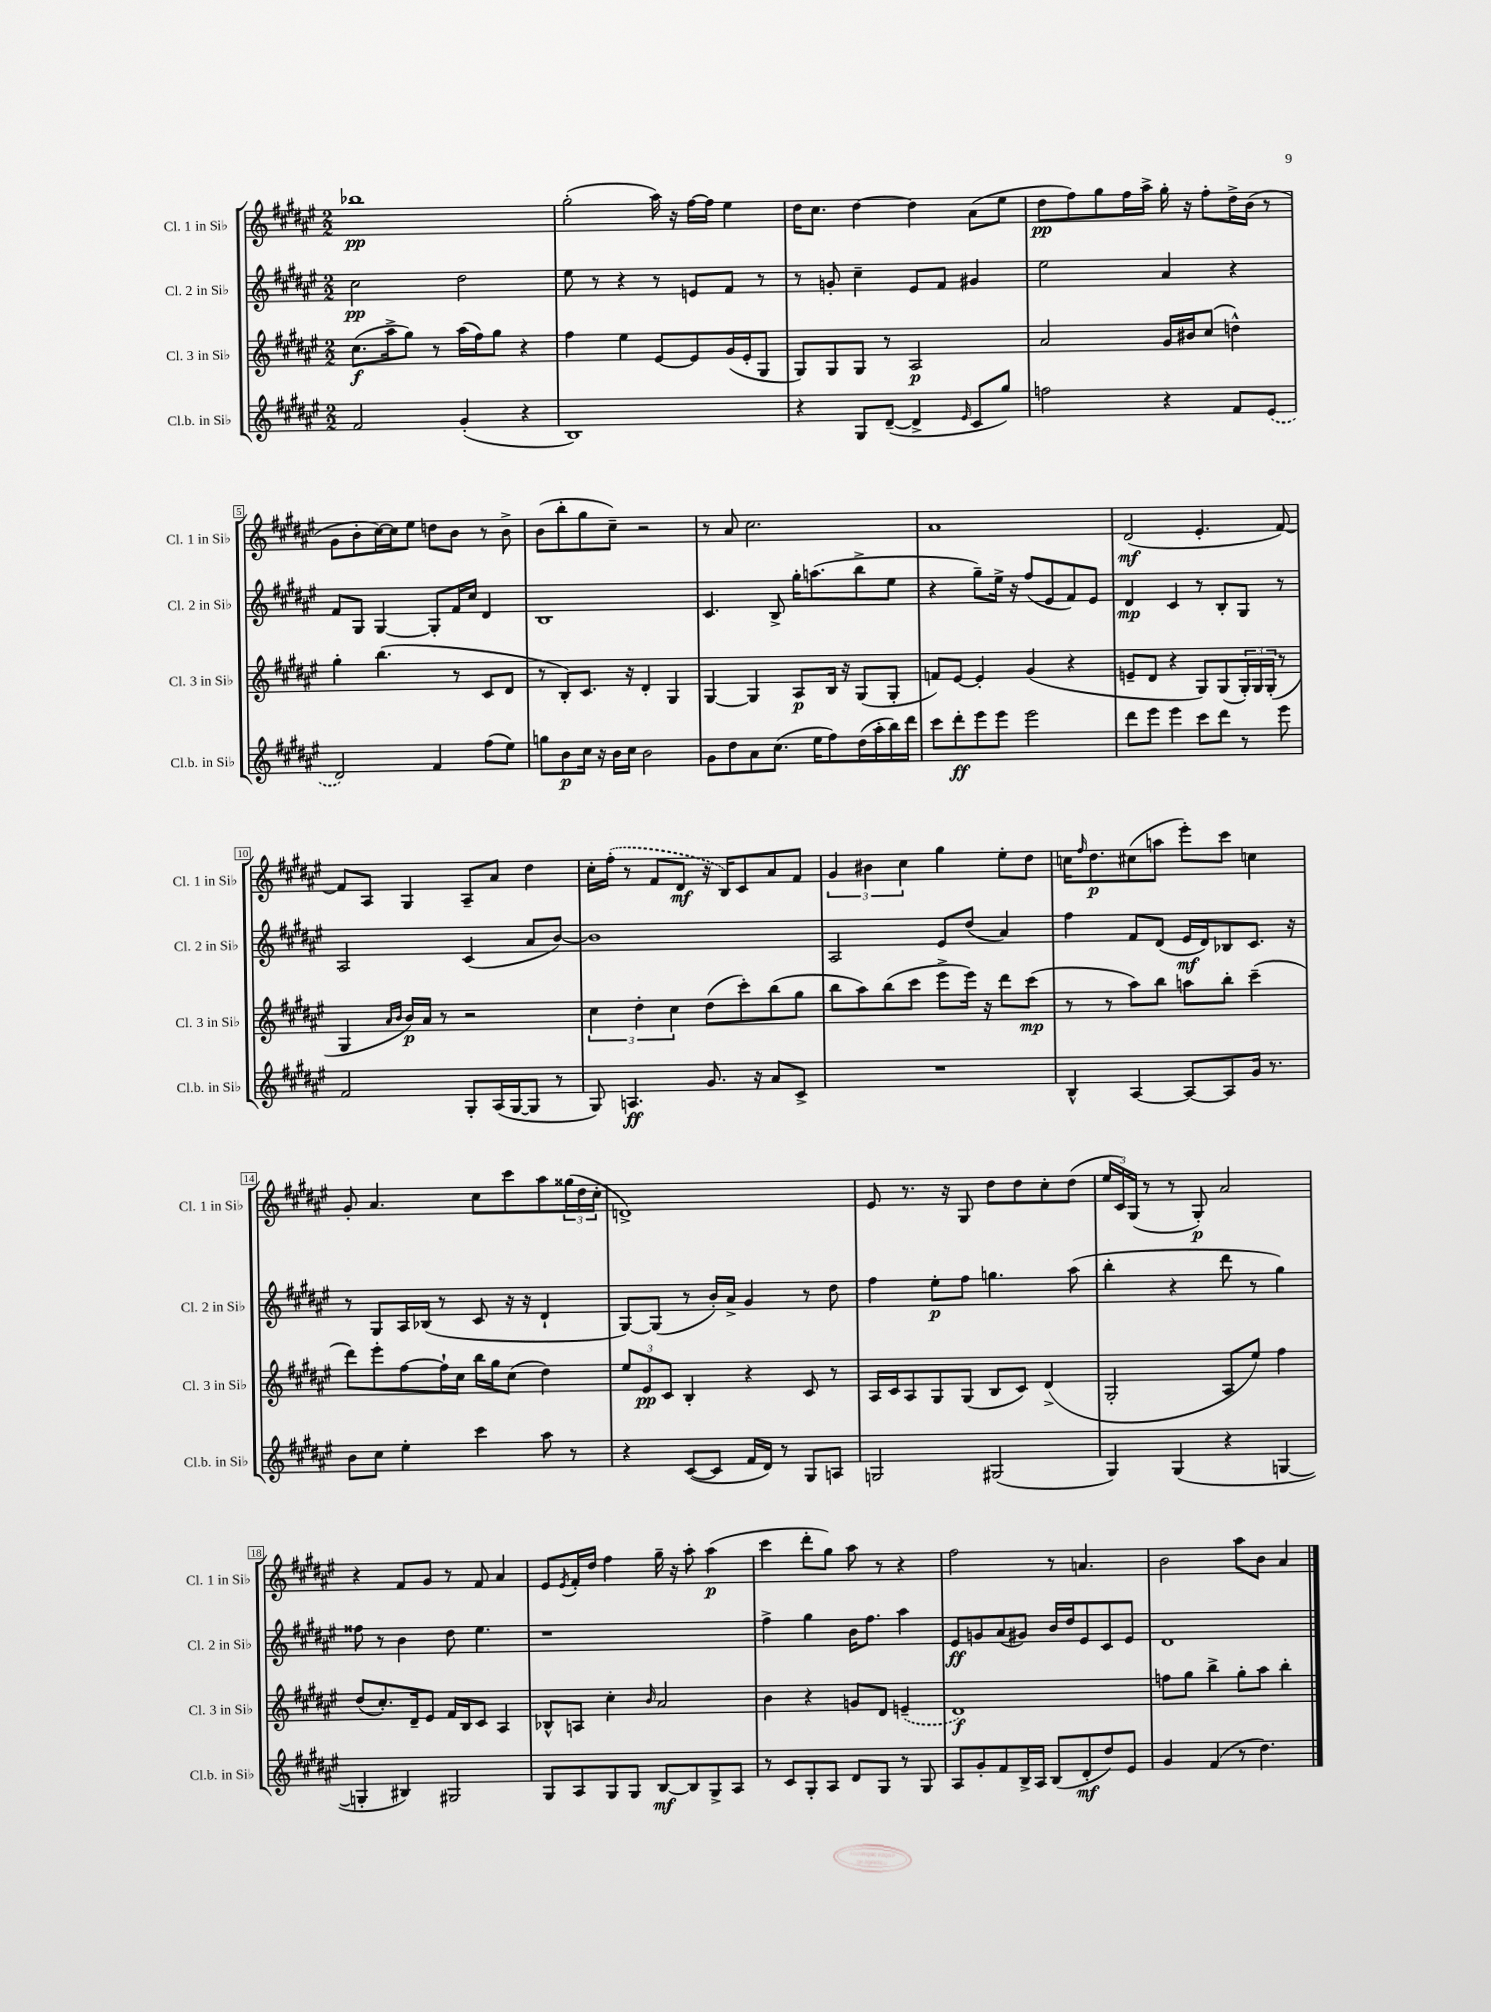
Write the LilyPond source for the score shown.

<<
\new StaffGroup <<
\new Staff = "s0" \with { instrumentName = "Cl. 1 in Sib" shortInstrumentName = "Cl. 1 in Sib" } {
    \clef treble \key fis \major \numericTimeSignature \time 2/2
    bes''1\pp |
    gis''2-.( ais''16) r16 fis''16~ fis''16 eis''4 |
    dis''16 cis''8. dis''4~ dis''4 ais'8( eis''8 |
    dis''8\pp fis''8) gis''8 fis''16 ais''16-> gis''16-. r16 fis''8-. dis''16-> b'16( r8 |
    gis'8 b'8-. cis''16~) cis''16 eis''8 d''8 b'8 r8 b'8-> |
    b'8( b''8-. gis''8 cis''8--) r2 |
    r8 ais'8 cis''2. |
    ais'1 |
    dis'2\mf( eis'4.-. fis'8~) |
    fis'8 ais8 gis4 ais8-- ais'8 dis''4 |
    cis''16-. \once \slurDashed fis''16-.( r8 fis'8 dis'8\mf r16 b16) cis'8 ais'8 fis'8 |
    \tuplet 3/2 { gis'4 bis'4 cis''4 } gis''4 eis''8-. dis''8 |
    c''16 \grace { fis''16 } dis''8.\p cis''8( a''8 eis'''8-.) cis'''8 c''4 |
    gis'8-. ais'4. cis''8 cis'''8 ais''8 \tuplet 3/2 { gisis''16( dis''16 cis''16-. } |
    d'1->) |
    eis'8 r8. r16 gis8 dis''8 dis''8 cis''8-. dis''8( |
    \tuplet 3/2 { eis''16 cis'16) gis16( } r8 r8 gis8-.\p) ais'2 |
    r4 fis'8 gis'8 r8 fis'8 ais'4 |
    eis'8 \acciaccatura { eis'8 } fis'16-. dis''16 fis''4 gis''16-- r16 ais''8-. ais''4\p( |
    cis'''4 dis'''8-. gis''8) ais''8 r8 r4 |
    fis''2 r8 a'4. |
    b'2 ais''8 b'8 ais'4 \bar "|." |
}
\new Staff = "s1" \with { instrumentName = "Cl. 2 in Sib" shortInstrumentName = "Cl. 2 in Sib" } {
    \clef treble \key fis \major \numericTimeSignature \time 2/2
    cis''2\pp dis''2 |
    eis''8 r8 r4 r8 e'8 fis'8 r8 |
    r8 g'8-. cis''4-- eis'8 fis'8 gis'4 |
    eis''2 ais'4 r4 |
    fis'8 gis8 gis4~ gis8-. fis'16 cis''16 dis'4 |
    b1 |
    cis'4. b8-> gis''16-. a''8.( b''8-> eis''8 |
    r4 gis''8--) eis''16-> r16 fis''8( eis'8 fis'8) eis'8 |
    dis'4\mp cis'4 r8 b8-. gis8 r8 |
    ais2 cis'4( ais'8 b'8~) |
    b'1 |
    ais2 eis'8 dis''8( ais'4) |
    fis''4 fis'8 dis'8( eis'16\mf dis'16) bes8 cis'8. r16 |
    r8 gis8 ais16 bes16( r8 cis'8 r16 r16 dis'4-! |
    gis8~) gis8( r8 b'16-.) ais'16-> gis'4 r8 dis''8 |
    fis''4 eis''8-.\p fis''8 g''4. ais''8( |
    b''4-. r4 dis'''8 r8 gis''4) |
    fisis''8 r8 b'4 dis''8 eis''4. |
    r1 |
    fis''4-> gis''4 b'16 fis''8. ais''4 |
    eis'8\ff g'8 ais'8( gis'8) b'16 dis''16 eis'8 cis'8 eis'8 |
    dis'1 \bar "|." |
}
\new Staff = "s2" \with { instrumentName = "Cl. 3 in Sib" shortInstrumentName = "Cl. 3 in Sib" } {
    \clef treble \key fis \major \numericTimeSignature \time 2/2
    cis''8.\f( ais''16-> gis''8) r8 ais''16( fis''16) gis''8 r4 |
    fis''4 eis''4 eis'8~ eis'8 gis'16( eis'16-. gis8 |
    gis8) gis8 gis8 r8 ais2\p |
    ais'2 gis'16 bis'16 cis''8( d''4-^) |
    gis''4-. b''4.( r8 cis'8 dis'8 |
    r8 b8-.) cis'8. r16 dis'4-. gis4 |
    gis4~ gis4 ais8\p b16 r16 gis8( gis8-. |
    f'8) eis'8~ eis'4-. gis'4( r4 |
    e'8-- dis'8 r4 gis8) gis8( \tuplet 3/2 { gis16-.) gis16 gis16-.( } r8 |
    gis4 \grace { ais'16 b'16 } b'16\p) ais'16 r8 r2 |
    \tuplet 3/2 { cis''4 dis''4-. cis''4 } dis''8( cis'''8-.) b''8( gis''8 |
    b''8 ais''8) b''8( cis'''8 eis'''8-> eis'''16) r16 dis'''8 cis'''8\mp( |
    r8 r8 ais''8) b''8 a''8 b''8-. cis'''4--( |
    dis'''8) eis'''8-. fis''8~ fis''16-! cis''16 b''16 gis''16 cis''8( dis''4) |
    \tuplet 3/2 { eis''8 eis'8\pp cis'8 } b4-. r4 cis'8 r8 |
    ais16 cis'16 ais8 gis8 gis8( b8 cis'8) dis'4->( |
    gis2-. ais8 eis''8) fis''4 |
    dis''8( cis''8.-.) dis'16-- eis'8 fis'16 b16 cis'8 ais4 |
    bes8-^ a8 cis''4-. \grace { b'16 } ais'2 |
    b'4 r4 g'8 dis'8 \once \slurDashed e'4--( |
    dis'1\f) |
    f''8 gis''8 b''4-> gis''8-. ais''8 b''4-. \bar "|." |
}
\new Staff = "s3" \with { instrumentName = "Cl.b. in Sib" shortInstrumentName = "Cl.b. in Sib" } {
    \clef treble \key fis \major \numericTimeSignature \time 2/2
    fis'2 gis'4-.( r4 |
    b1) |
    r4 gis8 dis'8~--( dis'4-> \grace { eis'16 } cis'8 gis''8) |
    f''2 r4 fis'8 \once \slurDashed eis'8( |
    dis'2) fis'4 fis''8( eis''8) |
    g''8 b'8\p cis''16 r16 b'16 cis''16 b'2 |
    gis'8 dis''8 ais'8 cis''8.( eis''16 fis''8) dis''16( ais''16-. b''16) dis'''16 |
    cis'''8 dis'''8-.\ff eis'''8 eis'''8 eis'''2 |
    dis'''8 eis'''8 eis'''4 cis'''8 dis'''8 r8 eis'''8 |
    fis'2 gis8-. ais16( gis16~ gis8 r8 |
    gis8) a4.\ff gis'8. r16 ais'8 cis'8-> |
    R1 |
    b4-^ ais4~ ais8~ ais8 gis'16 r8. |
    b'8 cis''8 eis''4-. cis'''4 ais''8 r8 |
    r4 cis'8~( cis'8 fis'16 dis'16) r8 gis8 a8 |
    g2 gis2( |
    gis4) gis4( r4 g4~ |
    g4-. bis4) gis2 |
    gis8 ais8 gis8 gis8 b8~\mf b8 gis8-> ais8 |
    r8 cis'8 gis8-. ais8 dis'8 gis8 r8 gis8 |
    ais8 gis'8-. fis'8 b16-> ais16 b8( dis'8-.\mf dis''8) eis'8 |
    gis'4 fis'4( r8 dis''4.) \bar "|." |
}
>>
>>
\layout { \context { \Score \override BarNumber.stencil = #(make-stencil-boxer 0.1 0.3 ly:text-interface::print) } }
